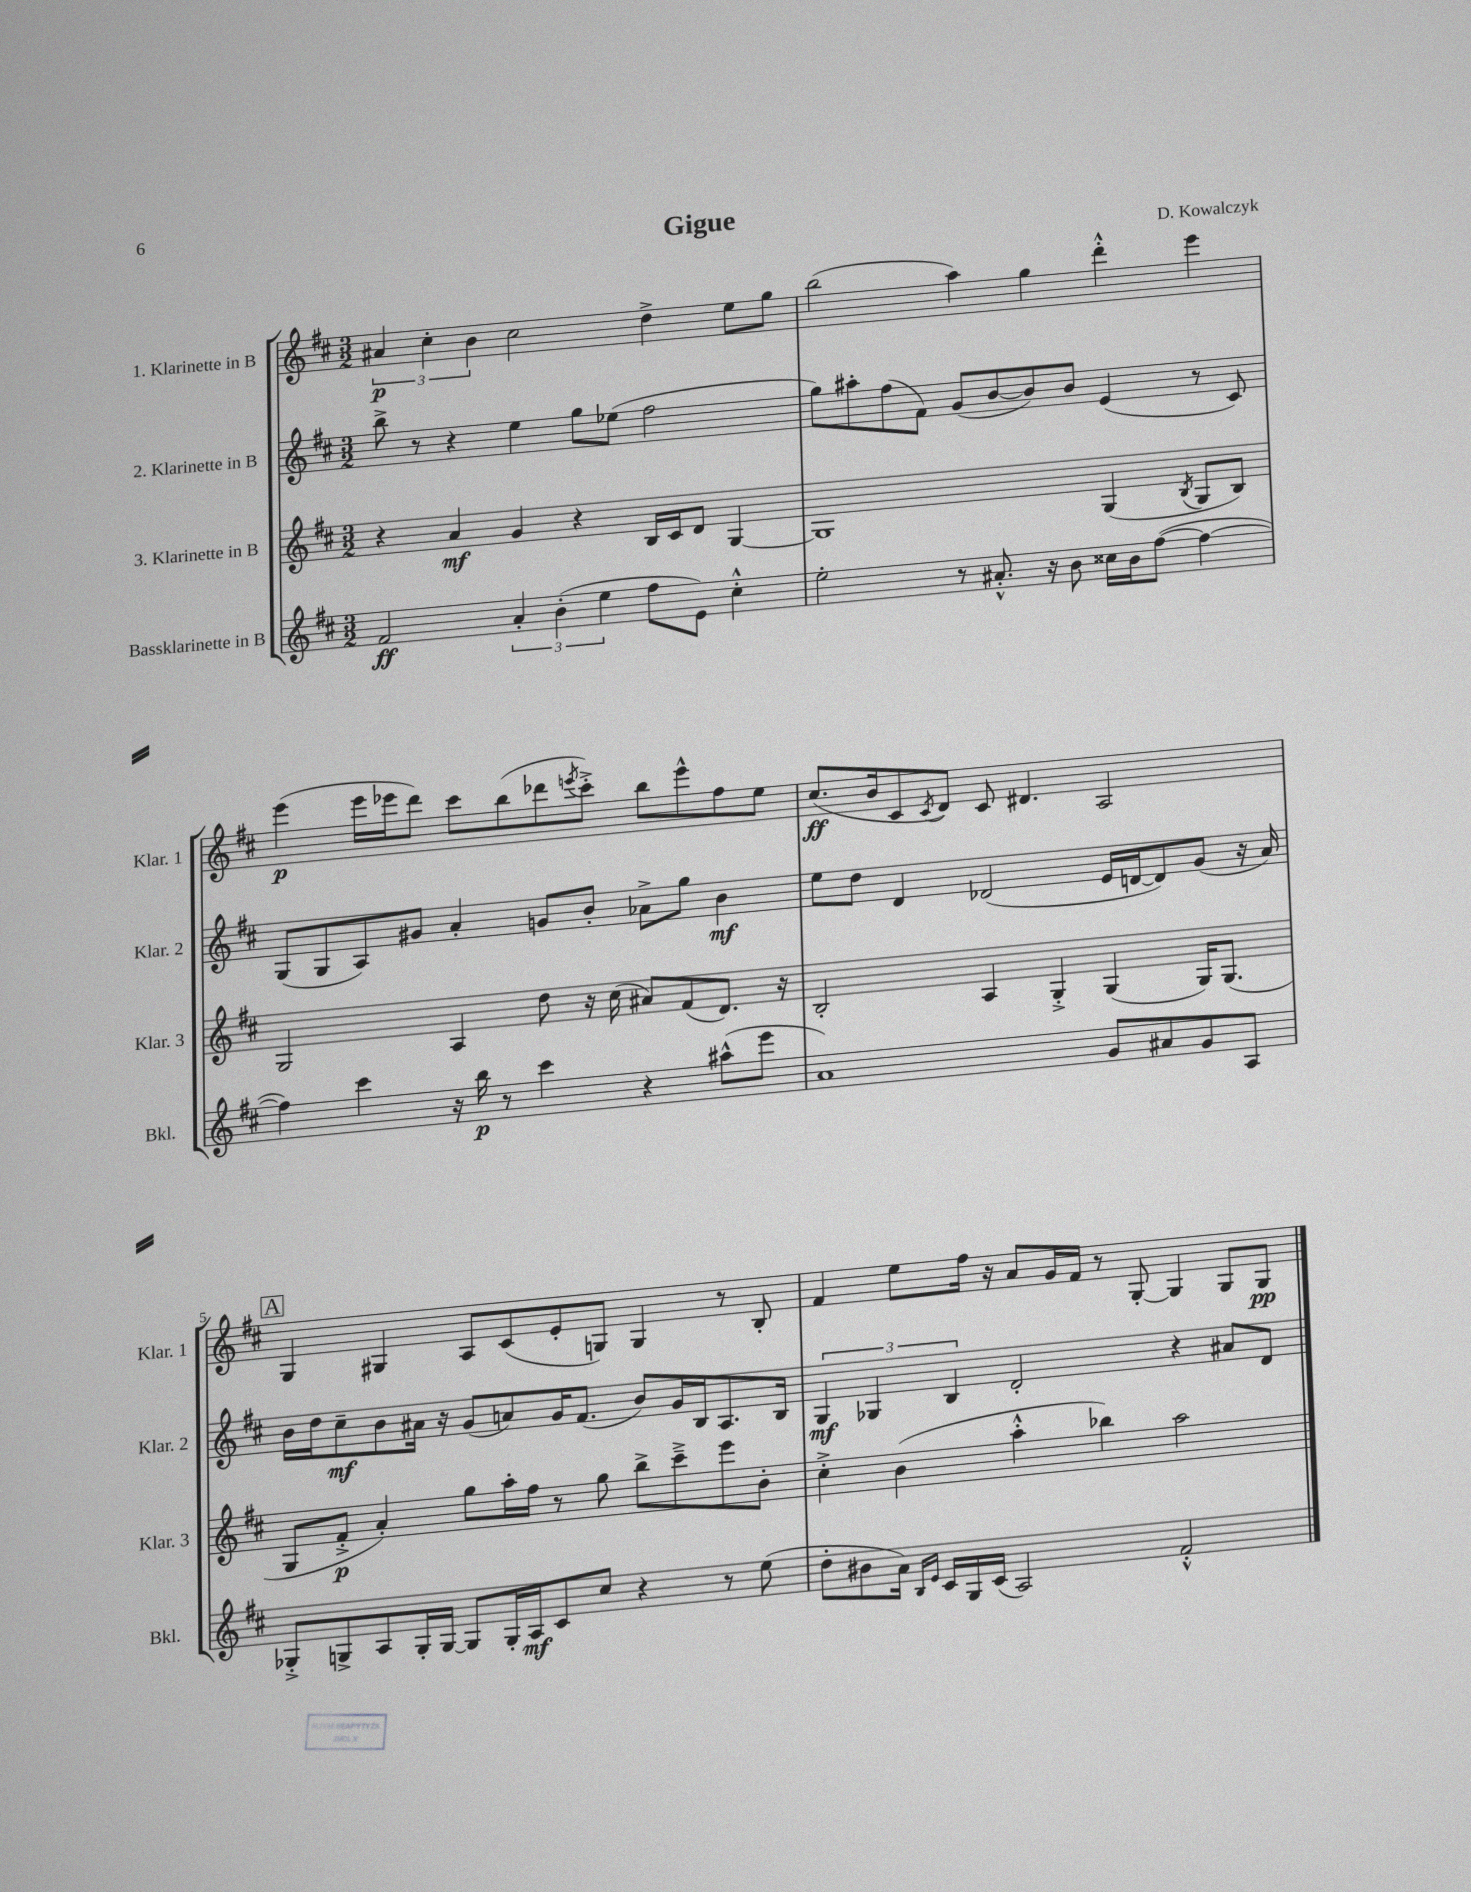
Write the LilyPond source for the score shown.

\header { title = "Gigue" composer = "D. Kowalczyk" }
<<
\new StaffGroup <<
\new Staff = "s0" \with { instrumentName = "1. Klarinette in B" shortInstrumentName = "Klar. 1" } {
    \clef treble \key d \major \numericTimeSignature \time 3/2
    \tuplet 3/2 { ais'4\p cis''4-. b'4 } cis''2 d''4-> e''8 g''8 |
    b''2( a''4) g''4 d'''4-.-^ e'''4 |
    e'''4\p( e'''16 ees'''16 d'''8) cis'''8 b''8( des'''8 \acciaccatura { e'''8 } cis'''8-.->) b''8 e'''8-^ fis''8 e''8 |
    cis''8.\ff( b'16 cis'8 \acciaccatura { cis'8 } d'8) cis'8 dis'4. a2 |
    \mark \markup { \box "A" } g4 gis4 a8 cis'8( e'8-. g8) g4 r8 b8-. |
    fis'4 e''8 fis''16 r16 a'8 g'16 fis'16 r8 g8~-. g4 g8 g8\pp \bar "|." |
}
\new Staff = "s1" \with { instrumentName = "2. Klarinette in B" shortInstrumentName = "Klar. 2" } {
    \clef treble \key d \major \numericTimeSignature \time 3/2
    b''8-> r8 r4 e''4 g''8 ees''8( fis''2 |
    g''8) ais''8-. fis''8( fis'8) g'8( b'8~ b'8) b'8 e'4( r8 cis'8) |
    g8( g8 a8) gis'8 a'4-. g'8 b'8-. aes'8-> g''8 b'4\mf |
    e''8 d''8 d'4 des'2( e'16 d'16~ d'8) g'8( r16 a'16) |
    \mark \markup { \box "A" } b'16 d''16 cis''8--\mf b'8 ais'16 r16 g'8( a'8) g'16 fis'8.( b'8) g'16 b16 a8. b16 |
    \tuplet 3/2 { g4\mf ges4 b4 } d'2-. r4 ais'8 d'8 \bar "|." |
}
\new Staff = "s2" \with { instrumentName = "3. Klarinette in B" shortInstrumentName = "Klar. 3" } {
    \clef treble \key d \major \numericTimeSignature \time 3/2
    r4 a'4\mf g'4 r4 b16 cis'16 d'8 g4~ |
    g1 g4( \acciaccatura { b8 } g8 b8) |
    g2 a4 d''8 r16 cis''16( ais'8) fis'8( d'8.) r16 |
    b2-. a4 g4-.-> g4( g16) g8.( |
    \mark \markup { \box "A" } g8 fis'8-.->\p a'4-.) g''8 a''16-. fis''16 r8 g''8 b''8-> cis'''8---> e'''8 b'8-. |
    cis''4-.-> b'4( a''4-.-^ bes''4) a''2 \bar "|." |
}
\new Staff = "s3" \with { instrumentName = "Bassklarinette in B" shortInstrumentName = "Bkl." } {
    \clef treble \key d \major \numericTimeSignature \time 3/2
    fis'2\ff \tuplet 3/2 { a'4-. b'4-.( e''4 } fis''8 e'8) cis''4-.-^ |
    e''2-. r8 ais'8.-.-^ r16 b'8 cisis''16 b'16 fis''8~( fis''4~ |
    fis''4) cis'''4 r16 b''16\p r8 cis'''4 r4 ais''8-^( e'''8 |
    a'1) g'8 ais'8 g'8 a8 |
    \mark \markup { \box "A" } ges8-.-> g8-> a8 g16-. g16~ g8 g16-. a16\mf cis'8 cis''8 r4 r8 e''8( |
    d''8-. bis'8 a'16) \grace { b16 e'16 } cis'16 g16 cis'16( a2) fis'2-.-^ \bar "|." |
}
>>
>>
\layout { \context { \Score \override BarNumber.break-visibility = ##(#f #t #t) barNumberVisibility = #(every-nth-bar-number-visible 5) } }
